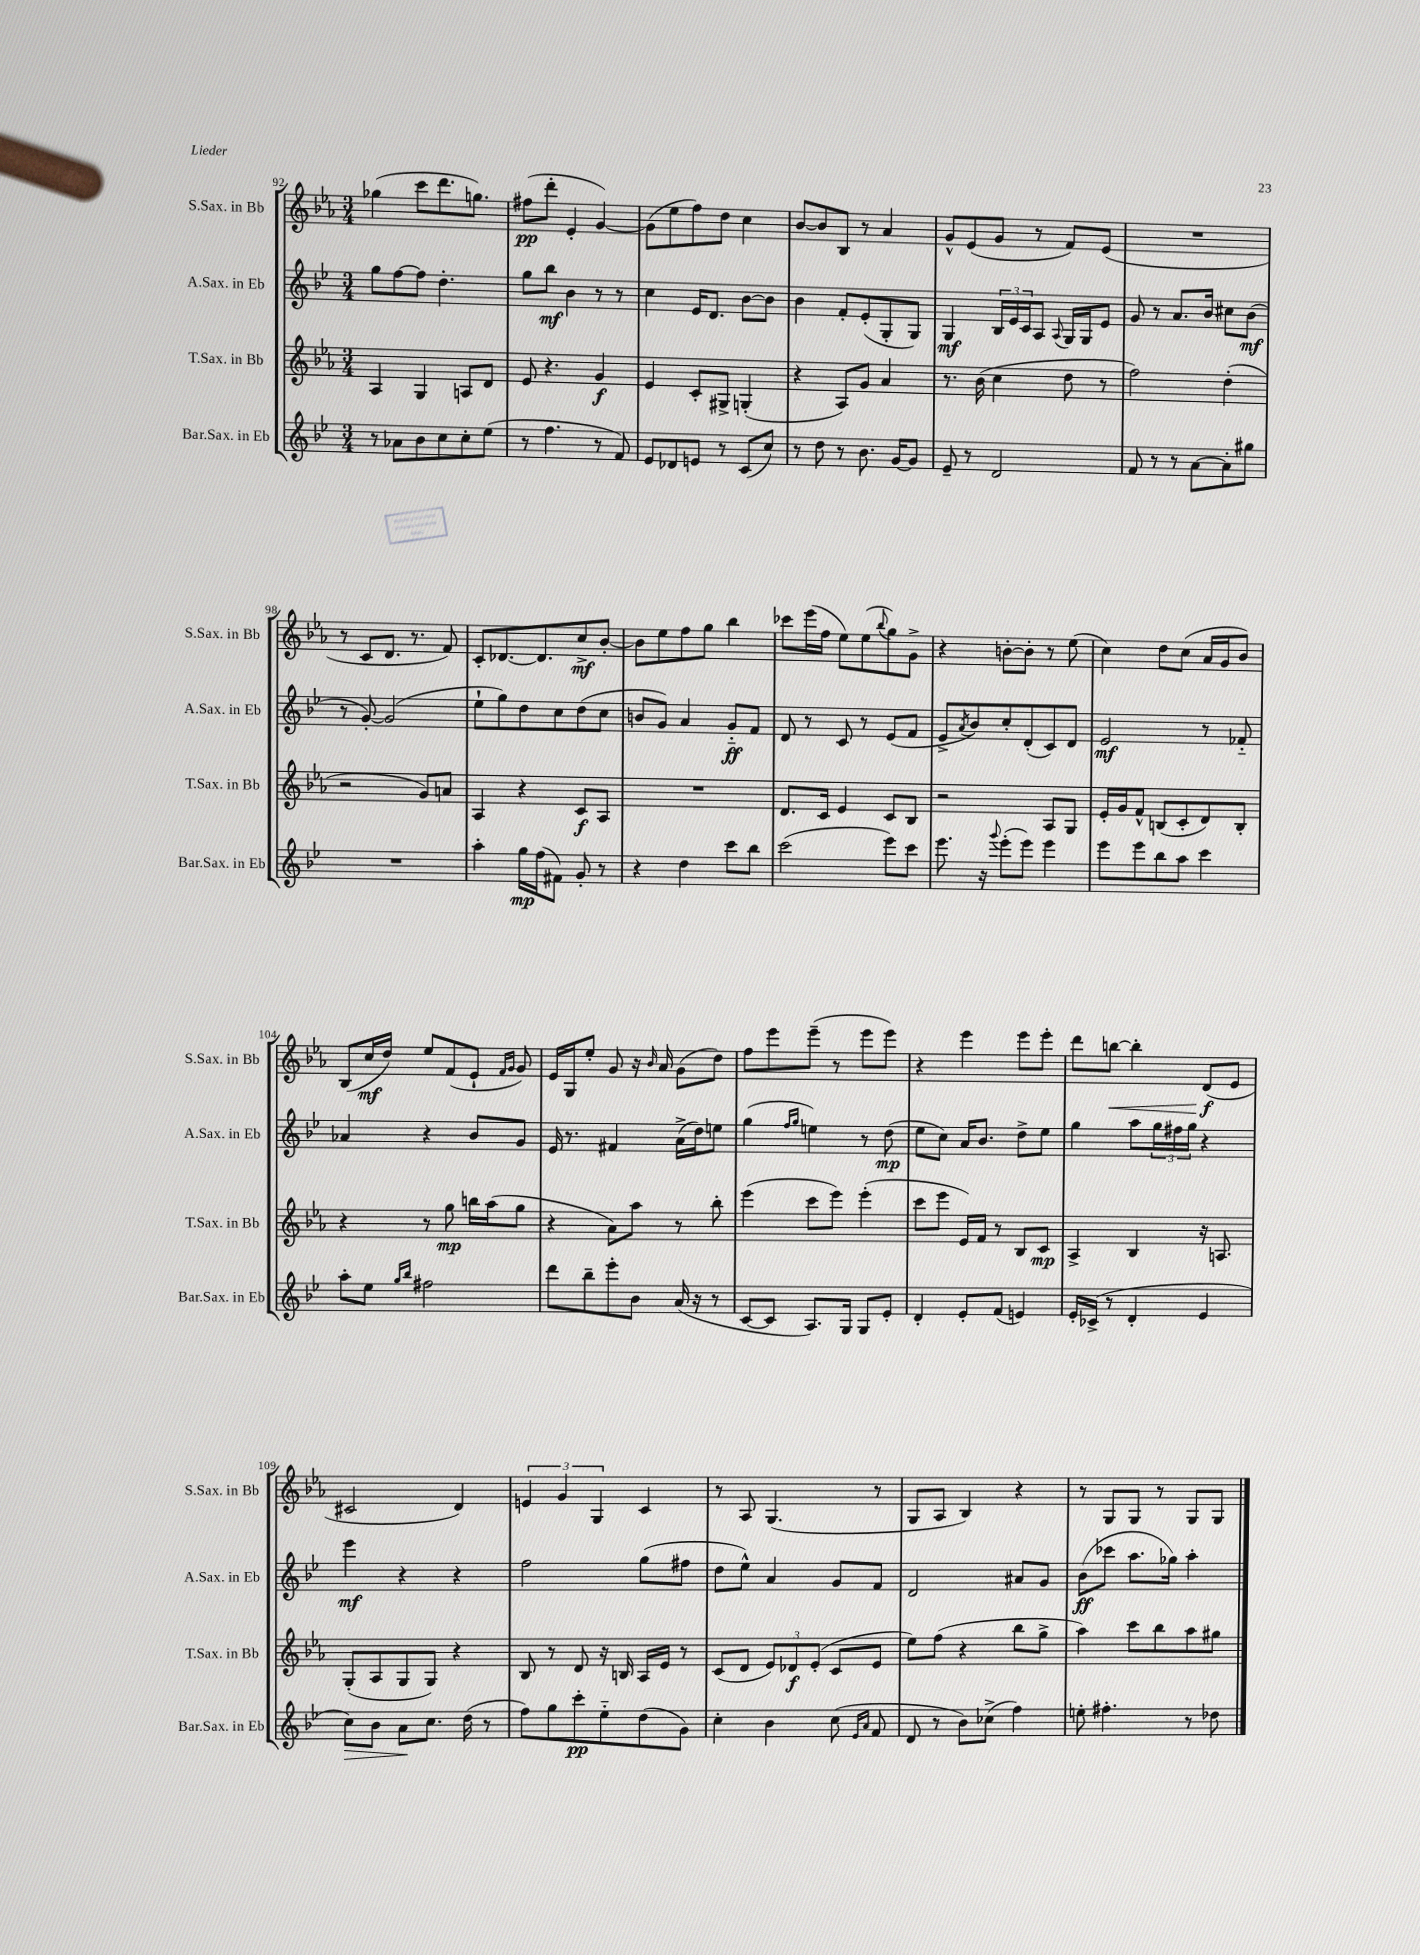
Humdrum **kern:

**kern	**kern	**kern	**kern
*staff4	*staff3	*staff2	*staff1
*clefG2	*clefG2	*clefG2	*clefG2
*k[b-e-]	*k[b-e-a-]	*k[b-e-]	*k[b-e-a-]
*M3/4	*M3/4	*M3/4	*M3/4
8r	4A-	8gg	(4gg-
8a-	.	[8ff	.
8b-	4G	8ff]	8ccc
8cc	.	4.dd'	8.ddd
8cc'	8A	.	.
.	.	.	8.gg)
(8ee-	8d	.	.
=	=	=	=
8r	8e-	8gg	(8ff#
4.ff	4.r	8bb-	8ddd'
.	.	4b-	4e-'
8r	4g	8r	[4g)
8f)	.	8r	.
=	=	=	=
8e-	4e-	4cc	(8g]
8d-	.	.	8ee-
8e	8c'	16e-	8ff)
.	.	8.d	.
8r	8G#^	.	8dd
(8c	(4G'	[8b-	4cc
8cc)	.	8b-]	.
=	=	=	=
8r	4r	4b-	[8b-
8dd	.	.	8b-]
8r	8A-)	8f'	8B-
8.b-	8g	(8e-'	8r
.	4a-	8G'	4a-
[16g	.	.	.
8g]	.	8G)	.
=	=	=	=
8e-~	8.r	4G	8g^^
8r	.	.	(8e-
.	(16b-	.	.
2d	4cc	24B-	8g
.	.	24e-	.
.	.	24c	.
.	.	8A	8r
.	.	8qqA	.
.	8dd	16G	8f)
.	.	16G	.
.	8r	8e-	(8e-
=	=	=	=
8f	2ff)	8g	2.r
8r	.	8r	.
8r	.	8.a	.
[8a	.	.	.
.	.	16b-	.
8a']	(4dd'	8cc#	.
8gg#	.	(8b-	.
=	=	=	=
2.r	2r	8r	8r
.	.	[8g')	8c
.	.	(2g]	8.d
.	.	.	8.r
.	8g)	.	.
.	8a	.	8f)
=	=	=	=
4aa'	4A-	8ee-`	8c'
.	.	8gg)	[8.d-
16gg	4r	8dd	.
(16ff	.	.	8.d-]
8f#)	.	8cc	.
8g'	8c	(8dd	8cc^
8r	8A-	8cc	[8b-'
=	=	=	=
4r	2.r	8b	8b-]
.	.	8g)	8ee-
4dd	.	4a	8ff
.	.	.	8gg
8ccc	.	8g'~	4bb-
8bb-	.	8f	.
=	=	=	=
(2ccc	8.d	8d	8ccc-
.	.	8r	(16eee-
.	16c	.	16ff
.	4e-	8c	8ee-)
.	.	8r	(8ee-
.	.	.	8qqbb-
8eee-)	8c	(8e-	8gg)
8ccc	8B-	8f	8g^
=	=	=	=
8.eee-	2r	8e-^	4r
.	.	8qa	.
.	.	8b-)	.
16r	.	.	.
8qqggg	.	.	.
(8eee-'	.	8cc'	[8b'
8eee-)	.	(8d'	8b']
4eee-	8A-	8c)	8r
.	8G	8d	(8ee-
=	=	=	=
8eee-	16e-'	2e-	4cc)
.	16g	.	.
8eee-	8f^^	.	.
8bb-	(8B	.	8dd
8aa	8c'	.	(8cc
4ccc	8d)	8r	16a-
.	.	.	16g
.	8B'	8f-'~	8b-)
=	=	=	=
8aa'	4r	4a-	(8B-
8ee-	.	.	16cc
.	.	.	16dd)
16qqgg	.	.	.
16qqbb-	.	.	.
2ff#	8r	4r	8ee-
.	8gg	.	(8f
.	16bb	8b-	8e-`
.	(16aa-	.	.
.	.	.	16qqf
.	.	.	16qqg
.	8gg	8g	8g)
=	=	=	=
8ddd	4r	16e-	16e-
.	.	8.r	16G
8bb-~	.	.	8ee-'
8eee-'	8a-)	4f#	8g
8b-	8aa-	.	16r
.	.	.	16qqb-
.	.	.	16a-
(16a	8r	(16a^	(8g
16r	.	16dd)	.
8r	8bb-'	8ee	8dd)
=	=	=	=
[8c	(4eee-	(4gg	8ff
8c]	.	.	8eee-
.	.	16qqff	.
.	.	16qqgg	.
8.A)	8ccc	4ee)	(8eee-~
.	8eee-)	.	8r
16G	.	.	.
8G	(4eee-'	8r	8eee-
8e-'	.	(8dd	8eee-)
=	=	=	=
4d'	8ccc	8ee-	4r
.	8eee-	8cc)	.
8e-'	16e-)	16a	4eee-
.	16f	8.b-	.
(8f	8r	.	.
4e)	8B-	8dd^	8eee-
.	8c	8ee-	8eee-'
=	=	=	=
16e-'	4A-^	4gg	8ddd
(16c-^	.	.	.
8r	.	.	[8bb
4d'	4B-	8aa	4bb']
.	.	24gg	.
.	.	24ff#	.
.	.	24gg	.
4e-	16r	4r	(8d
.	8.A	.	.
.	.	.	8e-
=	=	=	=
8cc)	(8G'	4eee-	2c#
8b-	8A-	.	.
8a	8G	4r	.
8.cc	8G)	.	.
.	4r	4r	4d)
(16dd	.	.	.
8r	.	.	.
=	=	=	=
8ff)	8B-	2ff	6e
8gg	8r	.	.
.	.	.	6g
8ccc'	8d	.	.
.	.	.	6G
8ee-'~	16r	.	.
.	16B	.	.
(8dd	16A-	(8gg	4c
.	16e-	.	.
8g)	8r	8ff#	.
=	=	=	=
4cc'	(8c	8dd	8r
.	8d	8ee-^^)	8A-
4b-	12e-)	4a	(4.G
.	12d-	.	.
.	(12e-'	.	.
(8cc	8c	8g	.
16qqe-	.	.	.
16qqa	.	.	.
8f	8e-	8f	8r
=	=	=	=
8d	8ee-)	2d	8G
8r	(8ff	.	8A-
8b-)	4r	.	4B-)
(8cc-^	.	.	.
4ff)	8bb-	8a#	4r
.	8gg^	8g	.
=	=	=	=
8ee'	4aa-)	(8b-	8r
4.ff#'	.	8ccc-	8G
.	8ccc	8.aa	8G
.	8bb-	.	8r
.	.	16gg-)	.
8r	8aa-	4aa'	8G
8dd-	8gg#	.	8G
==	==	==	==
*-	*-	*-	*-
